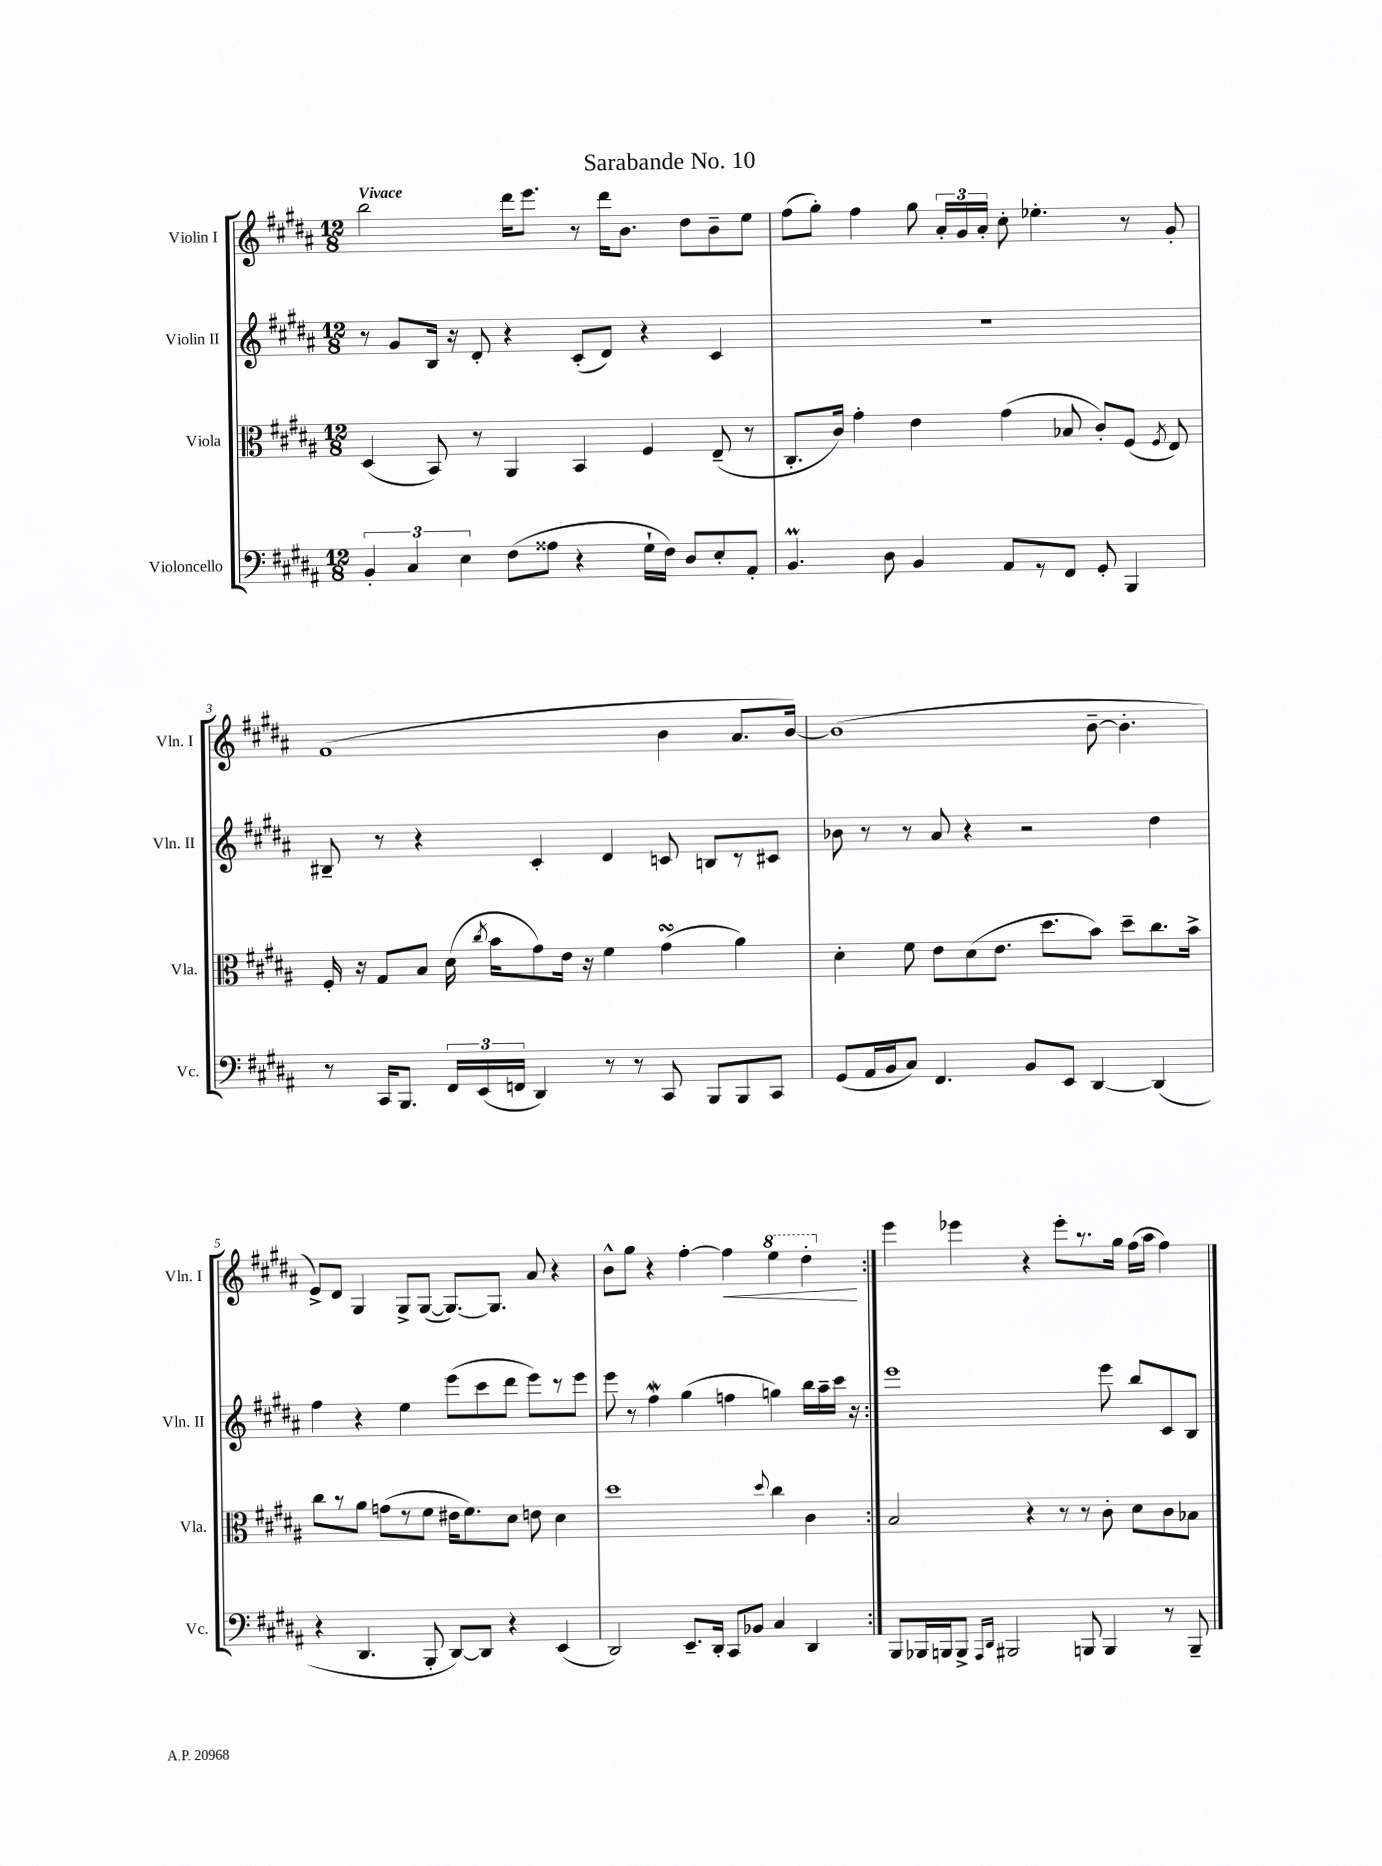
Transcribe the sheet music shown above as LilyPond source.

\header { title = "Sarabande No. 10" }
<<
\new StaffGroup <<
\new Staff = "s0" \with { instrumentName = "Violin I" shortInstrumentName = "Vln. I" } {
    \clef treble \key b \major \numericTimeSignature \time 12/8 \tempo "Vivace"
    \autoBeamOff \repeat volta 2 { b''2 dis'''16[ e'''8.] r8 dis'''16[ b'8.] dis''8[ b'8-- e''8] |
    fis''8[( gis''8]-.) fis''4 gis''8 \tuplet 3/2 { ais'16[-. gis'16 ais'16]-. } cis''8-. ees''4.-. r8 gis'8-. |
    fis'1( b'4 ais'8.[ b'16]~) |
    b'1( b'8~-- b'4.-. |
    e'8[->) dis'8] gis4 gis8[-> gis8]~( gis8.[~) gis8.] ais'8 r4 |
    b'8[-^ gis''8] r4 fis''4~-. fis''4\< \ottava #1 e'''4 dis'''4-.\! \ottava #0 | }
    e'''4 ees'''4 r4 ees'''8[-. r8. gis''16] fis''16[( ais''16] fis''4) \bar "|." |
}
\new Staff = "s1" \with { instrumentName = "Violin II" shortInstrumentName = "Vln. II" } {
    \clef treble \key b \major \numericTimeSignature \time 12/8
    \autoBeamOff \repeat volta 2 { r8 gis'8[ b16] r16 dis'8-. r4 cis'8[-.( dis'8]) r4 cis'4 |
    R1. |
    bis8-- r8 r4 cis'4-. dis'4 c'8 b8[ r8 cis'8] |
    bes'8 r8 r8 ais'8 r4 r2 dis''4 |
    fis''4 r4 e''4 e'''8[( cis'''8 dis'''8] e'''8[) r8 e'''8] |
    e'''8 r8 fis''4\mordent gis''4( f''4 g''4) b''16[ ais''16-- cis'''16] r16 | }
    e'''1 e'''8 b''8[ cis'8 b8] \bar "|." |
}
\new Staff = "s2" \with { instrumentName = "Viola" shortInstrumentName = "Vla." } {
    \clef alto \key b \major \numericTimeSignature \time 12/8
    \autoBeamOff \repeat volta 2 { dis4( b,8) r8 ais,4 b,4 fis4 e8--( r8 |
    cis8.[-. cis'16]) gis'4-. e'4 gis'4( bes8 cis'8[-.) fis8]( \acciaccatura { fis8 } e8) |
    fis16-. r16 gis8[ b8] dis'16( \acciaccatura { cis''8 } b'16[ gis'8) e'16] r16 fis'4 gis'4\turn( ais'4) |
    dis'4-. fis'8 e'8[ dis'8( e'8.] dis''8.[ b'8]) dis''8[-- cis''8. b'16]-> |
    cis''8[ r8 ais'8] g'8[( r8 fis'8] eis'16[ fis'8.) dis'8] e'8 dis'4 |
    dis''1 \appoggiatura { dis''8 } cis''4 cis'4 | }
    b2 r4 r8 r8 cis'8-. dis'8[ cis'8 bes8] \bar "|." |
}
\new Staff = "s3" \with { instrumentName = "Violoncello" shortInstrumentName = "Vc." } {
    \clef bass \key b \major \numericTimeSignature \time 12/8
    \autoBeamOff \repeat volta 2 { \tuplet 3/2 { b,4-. cis4 e4 } fis8[( aisis8] r4 gis16[-! fis16]) dis8[ e8-. ais,8]-. |
    b,4.\prall dis8 b,4 ais,8[ r8 fis,8] gis,8-. b,,4 |
    r8 cis,16[ b,,8.] \tuplet 3/2 { fis,16[ e,16( f,16] } dis,4) r8 r8 cis,8 b,,8[ b,,8 cis,8] |
    gis,8[( ais,16 b,16 cis8]) fis,4. b,8[ e,8] dis,4~ dis,4( |
    r4 dis,4. b,,8-. dis,8[~) dis,8] r4 e,4( |
    dis,2) e,8.[-- dis,16]-. cis,8[ bes,8] cis4 dis,4 | }
    b,,8[ bes,,16 b,,16 b,,8]-> \grace { ais,,16[ dis,16] } bis,,2 b,,8 b,,4 r8 b,,8-- \bar "|." |
}
>>
>>
